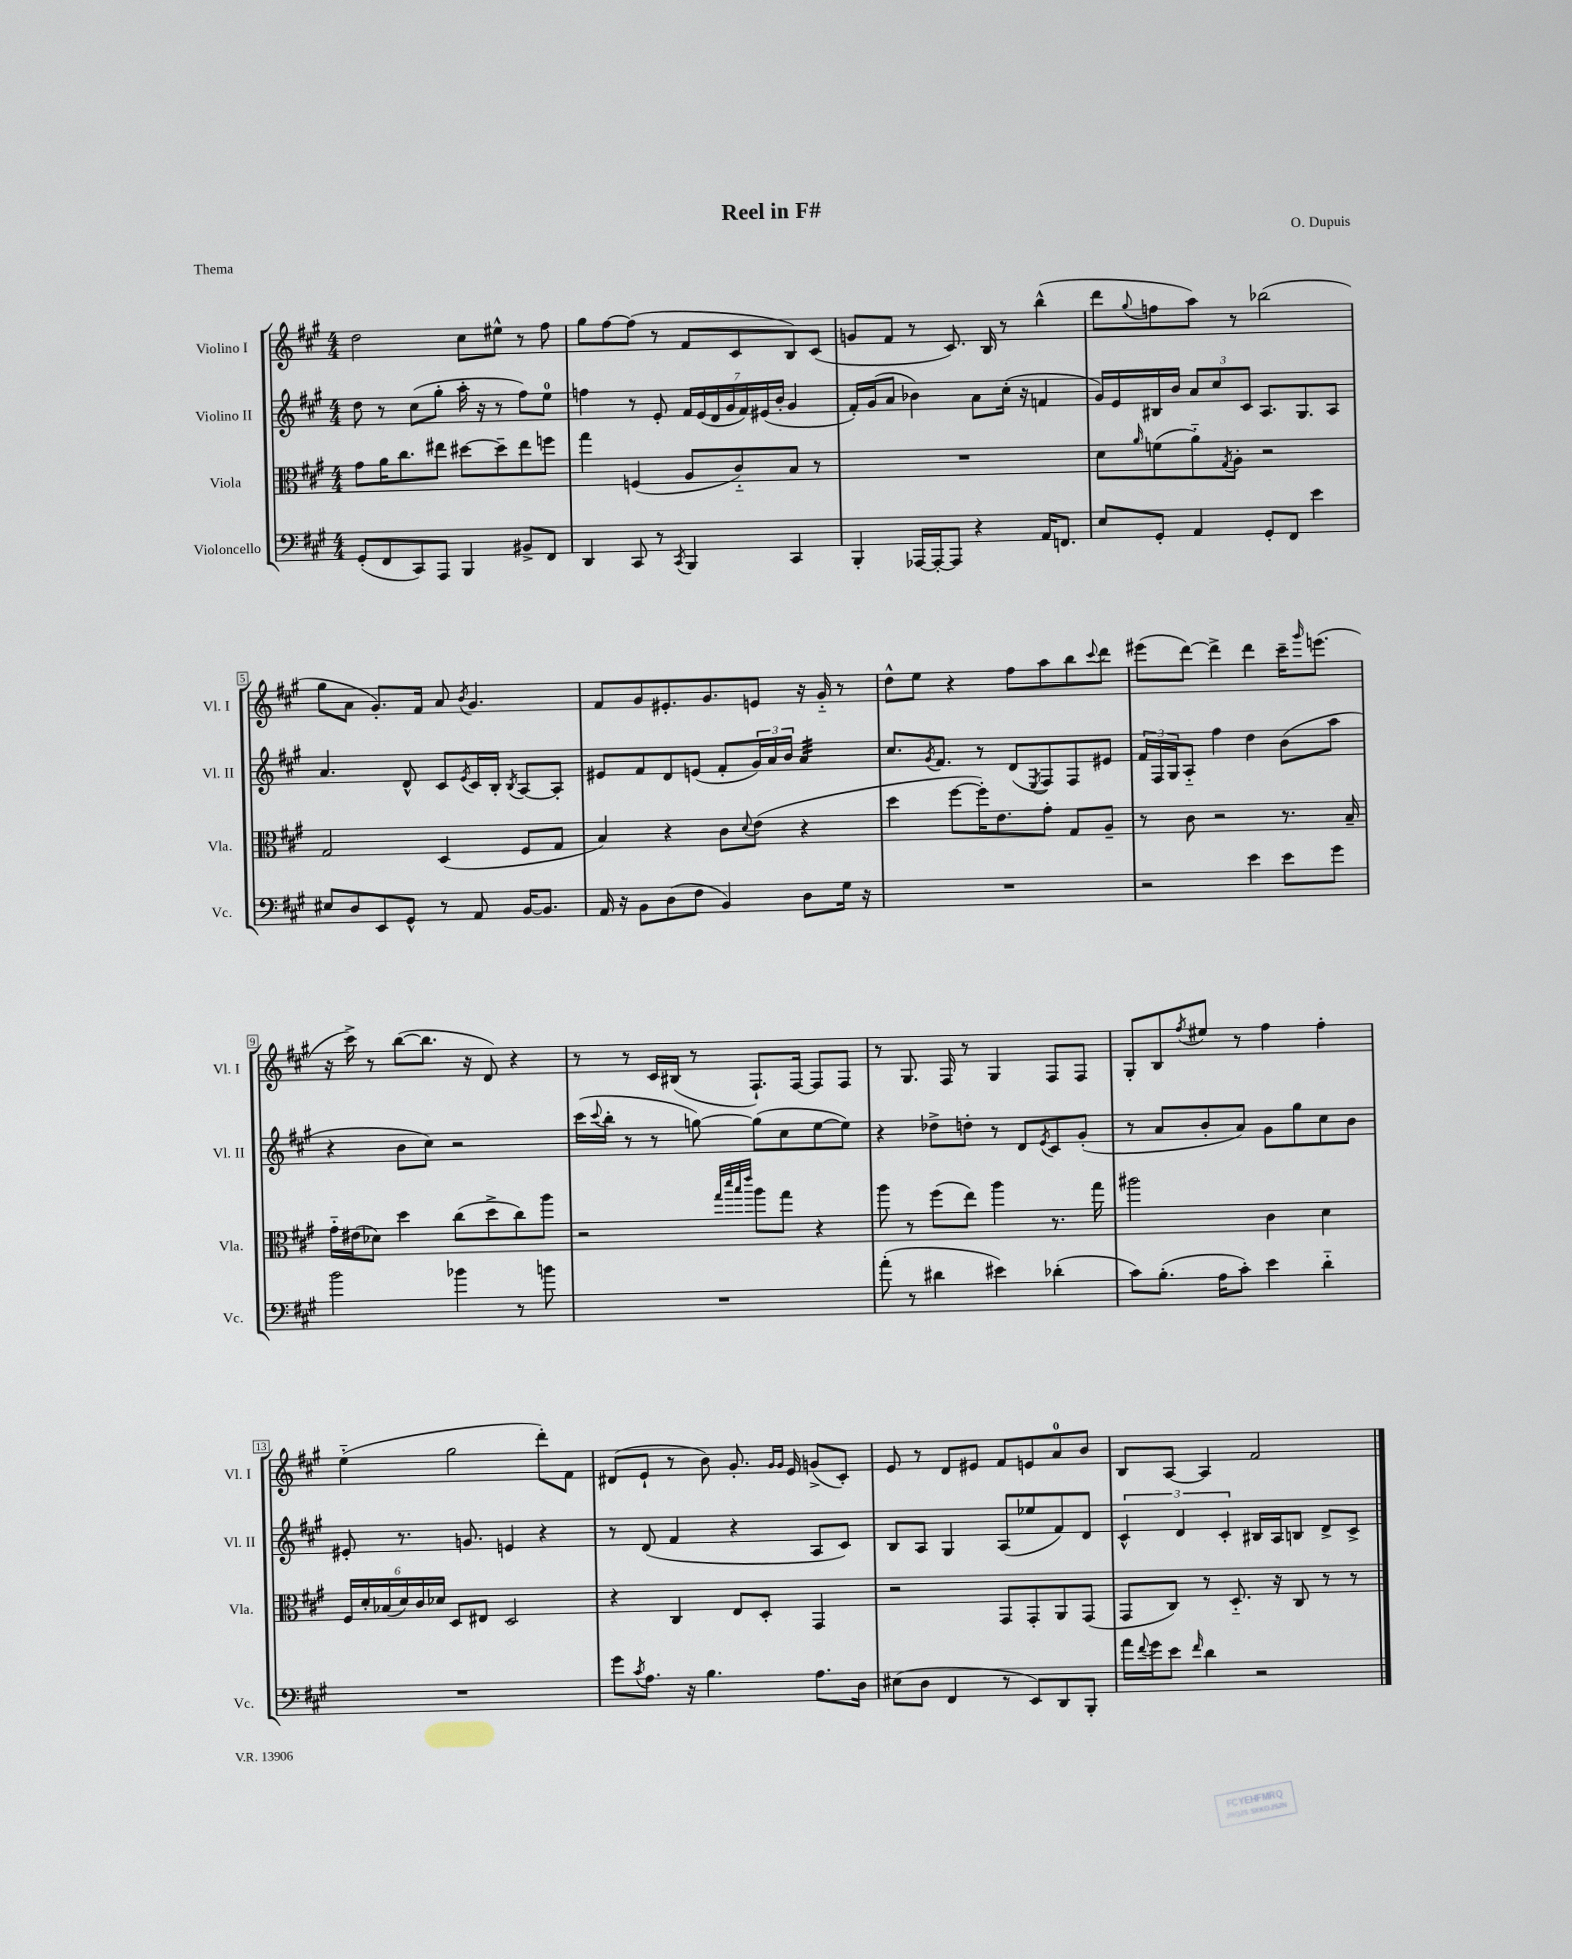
\header { title = "Reel in F#" composer = "O. Dupuis" piece = "Thema" }
<<
\new StaffGroup <<
\new Staff = "s0" \with { instrumentName = "Violino I" shortInstrumentName = "Vl. I" } {
    \clef treble \key a \major \numericTimeSignature \time 4/4
    d''2 cis''8 eis''8-^ r8 fis''8 |
    gis''8 fis''8~ fis''8( r8 fis'8 cis'8 b8) cis'8( |
    g'8 fis'8 r8 cis'8.) b16 r8 b''4-^( |
    d'''8 \appoggiatura { gis''8 } f''8 a''8) r8 bes''2( |
    gis''8 a'8 gis'8.-.) fis'16 a'8 \acciaccatura { b'8 } gis'4. |
    fis'8 gis'8 eis'8.-. gis'8. e'8 r16 gis'16-_ r8 |
    d''8-^ e''8 r4 fis''8 a''8 b''8 \appoggiatura { cis'''8 } d'''8 |
    eis'''8( d'''8~) d'''4-> d'''4 cis'''16-- \grace { gis'''16 } e'''8.( |
    r16 cis'''16->) r8 b''8~( b''8. r16 d'8) r4 |
    r8 r8 cis'16 bis16( r8 fis8.-!) fis16~ fis8 fis8 |
    r8 gis8. fis16 r8 gis4 fis8 fis8 |
    gis8-. b8 \acciaccatura { fis''8 } eis''8 r8 fis''4 fis''4-. |
    e''4-_( gis''2 d'''8-.) fis'8 |
    dis'8( e'8-! r8 b'8) gis'8.-. \grace { gis'16 gis'16 } e'16 g'8->( cis'8-.) |
    e'8 r8 d'8 eis'8 fis'8 e'8 a'8-0 b'8 |
    b8 a8~ a4 fis'2 \bar "|." |
}
\new Staff = "s1" \with { instrumentName = "Violino II" shortInstrumentName = "Vl. II" } {
    \clef treble \key a \major \numericTimeSignature \time 4/4
    d''8 r8 cis''8( gis''8-. a''16-. r16 r8 fis''8) e''8-0 |
    f''4 r8 e'8-. \tuplet 7/4 { fis'16 e'16( d'16 gis'16 fis'16) eis'16( b'16-. } gis'4 |
    fis'16-.) gis'16( a'8 bes'4) a'8 cis''16-.( r16 f'4 |
    gis'16) e'16 bis16 b'16 \tuplet 3/2 { a'8 cis''8 cis'8 } a8. gis8. a8 |
    a'4. d'8-^ cis'8 \acciaccatura { e'8 } cis'16 b16-. \acciaccatura { b8 } a8~ a8-. |
    eis'8 fis'8 d'8 e'8( fis'8-. \tuplet 3/2 { gis'16) a'16 b'16 } a'4:32 |
    cis''8. \acciaccatura { gis'8 } fis'8. r8 d'8( \acciaccatura { e8 } fis8) fis8 eis'8 |
    \tuplet 3/2 { fis'16 fis16 gis16 } a8-_ fis''4 d''4 b'8( a''8 |
    r4 b'8 cis''8) r2 |
    cis'''16( \appoggiatura { cis'''8 } b''16-. r8 r8 g''8~) g''8( cis''8 e''8~ e''8) |
    r4 des''8-> d''8-. r8 d'8 \acciaccatura { e'8 } cis'8 gis'8-.( |
    r8 a'8 b'8-. a'8) gis'8 gis''8 cis''8 b'8 |
    eis'8-. r8. g'8. e'4 r4 |
    r8 d'8( fis'4 r4 a8 cis'8) |
    b8 a8 gis4 a8( ees''8 fis'8) d'8 |
    \tuplet 3/2 { cis'4-^ d'4 cis'4-. } bis16 a16 b8 d'8-> cis'8-> \bar "|." |
}
\new Staff = "s2" \with { instrumentName = "Viola" shortInstrumentName = "Vla." } {
    \clef alto \key a \major \numericTimeSignature \time 4/4
    gis'8 a'16 cis''8. eis''8 dis''8~ dis''8-- eis''8 f''8 |
    gis''4 f4( a8 cis'8-_) b8 r8 |
    R1 |
    d'8 \grace { a'16 } f'8( a'8-_) \acciaccatura { gis8 } a8-. r2 |
    gis2 d4( fis8 gis8 |
    b4) r4 cis'8 \appoggiatura { d'8 } e'8( r4 |
    d''4 fis''8~ fis''16-.) e'8. gis'8-. gis8 a8-- |
    r8 cis'8 r2 r8. b16-- |
    gis'16-_ eis'16( des'8) d''4 cis''8( d''8-> cis''8) a''8 |
    r2 \grace { gis''32 d'''32 b''32 e'''32 } a''8 gis''8 r4 |
    a''8 r8 fis''8( e''8) a''4 r8. gis''16 |
    ais''2 cis'4 d'4 |
    \tuplet 6/4 { fis16 d'16-. bes16( d'16) cis'16 des'16 } d8 eis8 d2 |
    r4 cis4 e8 d8-. gis,4 |
    r2 gis,8 gis,8-. a,8 gis,8( |
    gis,8 cis8) r8 d8.-_ r16 cis8 r8 r8 \bar "|." |
}
\new Staff = "s3" \with { instrumentName = "Violoncello" shortInstrumentName = "Vc." } {
    \clef bass \key a \major \numericTimeSignature \time 4/4
    gis,8-.( fis,8 cis,8) a,,8 b,,4 bis,8-> fis,8 |
    d,4 cis,8 r8 \acciaccatura { cis,8 } b,,4 cis,4 |
    b,,4-. aes,,16~ aes,,16~-. aes,,8 r4 a,16 f,8. |
    e8 gis,8-. a,4 gis,8-. fis,8 e'4 |
    eis8 d8 e,8 gis,8-^ r8 a,8 b,16~ b,8. |
    a,16 r16 b,8 d8( fis8 b,4) d8 gis16 r16 |
    R1 |
    r2 e'4 e'8 gis'8 |
    b'2 bes'4 r8 b'8 |
    R1 |
    a'8-.( r8 dis'4 eis'4) des'4-.( |
    cis'8) b8.-.( a16 cis'8-.) e'4 d'4-_ |
    R1 |
    gis'8 \acciaccatura { cis'8 } a8. r16 b4. a8. d16 |
    eis8( d8 fis,4 r8 e,8) d,8 b,,8-. |
    a'16 \appoggiatura { fis'8 } gis'16 e'8 \grace { fis'16 } d'4 r2 \bar "|." |
}
>>
>>
\layout { \context { \Score \override BarNumber.stencil = #(make-stencil-boxer 0.1 0.3 ly:text-interface::print) } }
